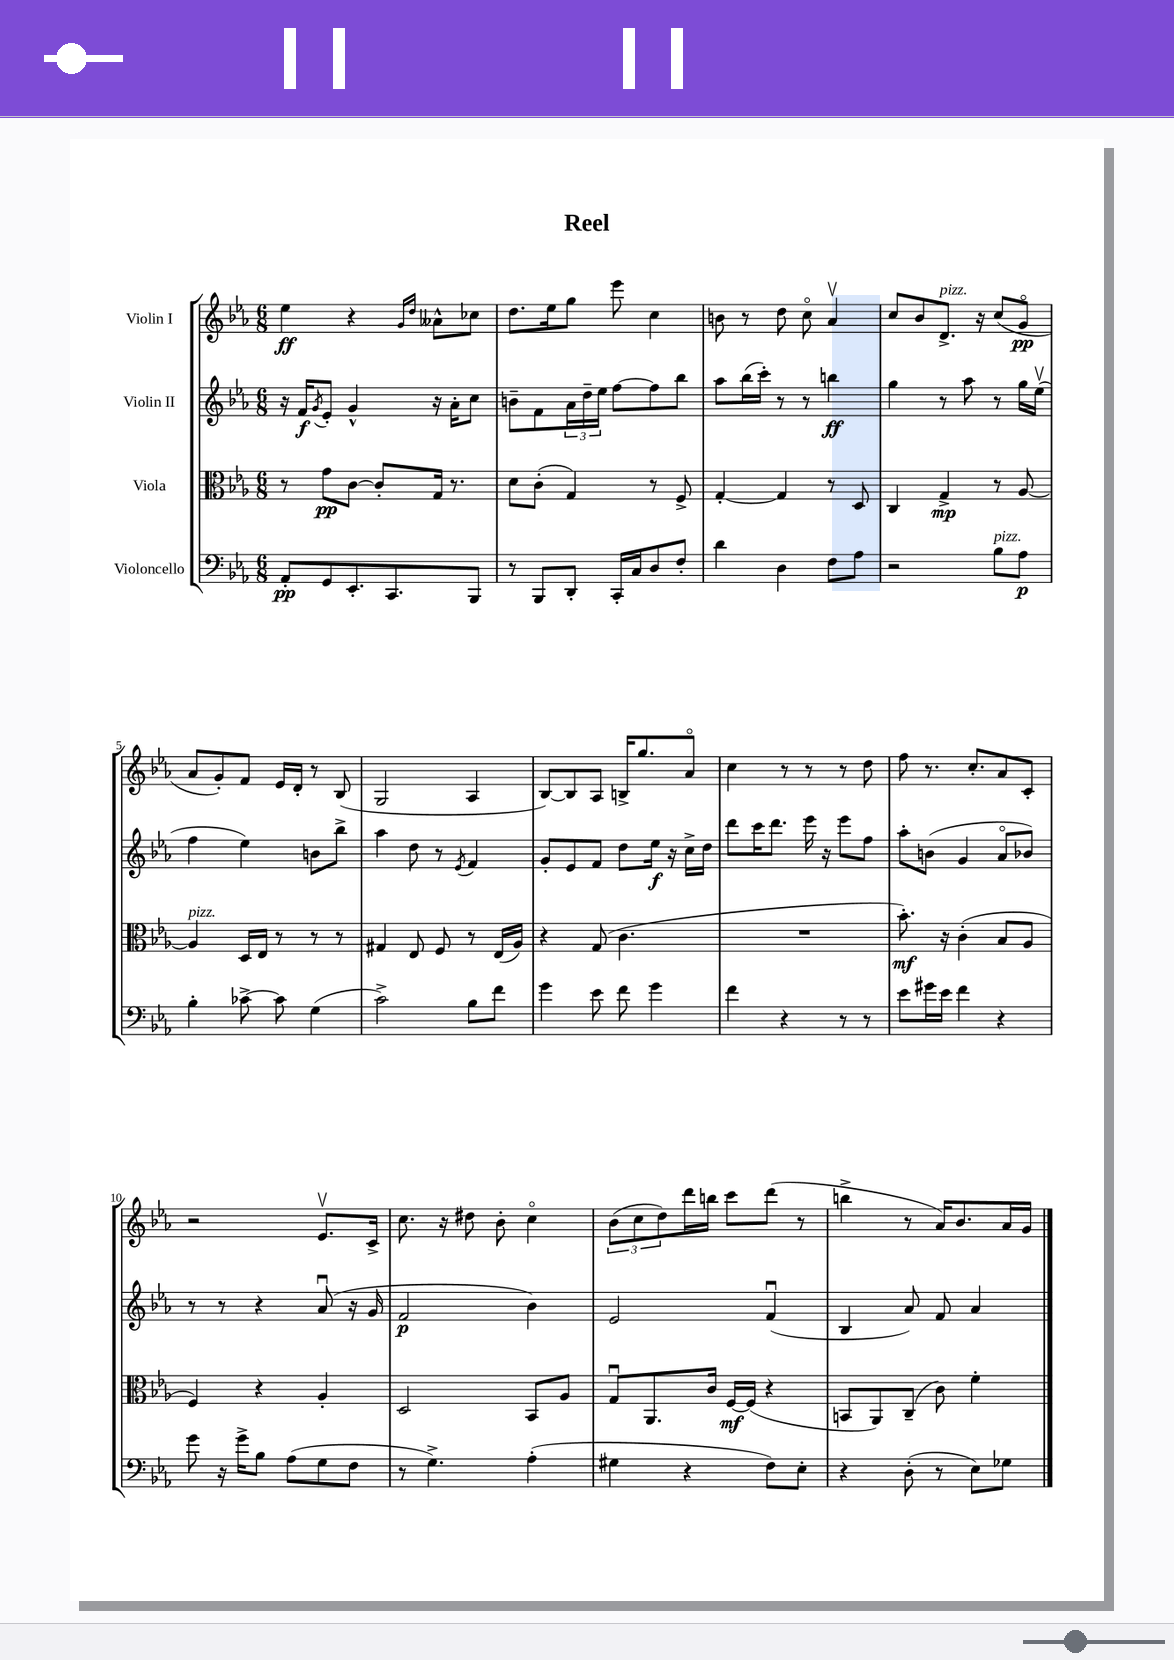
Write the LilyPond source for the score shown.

\header { title = "Reel" }
<<
\new StaffGroup <<
\new Staff = "s0" \with { instrumentName = "Violin I" } {
    \clef treble \key ees \major \numericTimeSignature \time 6/8
    ees''4\ff r4 \grace { g'16 d''16 } aeses'8-^ ces''8 |
    d''8. ees''16 g''8 ees'''8 c''4 |
    b'8 r8 d''8 c''8\flageolet aes'4\upbow |
    c''8 bes'8 d'8.->^\markup { \italic "pizz." } r16 c''8( g'8\flageolet\pp |
    aes'8 g'8-.) f'8 ees'16 d'16-. r8 bes8( |
    g2 aes4 |
    bes8~) bes8 aes8 b16-> g''8. aes'8\flageolet |
    c''4 r8 r8 r8 d''8 |
    f''8 r8. c''8.-. aes'8 c'8-. |
    r2 ees'8.\upbow c'16-> |
    c''8. r16 dis''8 bes'8-. c''4\flageolet |
    \tuplet 3/2 { bes'8( c''8 d''8) } d'''16 b''16 c'''8 d'''8( r8 |
    b''4-> r8 aes'16) bes'8. aes'16 g'16 \bar "|." |
}
\new Staff = "s1" \with { instrumentName = "Violin II" } {
    \clef treble \key ees \major \numericTimeSignature \time 6/8
    r16 f'16\f \acciaccatura { g'8 } ees'8-. g'4-^ r16 aes'16-. c''8 |
    b'8-- f'8 \tuplet 3/2 { aes'16 d''16-- ees''16 } f''8~ f''8 bes''8 |
    aes''8 bes''16( c'''16-.) r8 r8 b''4\ff |
    g''4 r8 aes''8 r8 g''16 ees''16\upbow( |
    f''4 ees''4) b'8 bes''8-> |
    aes''4 d''8 r8 \acciaccatura { ees'8 } f'4 |
    g'8-. ees'8 f'8 d''8 ees''16\f r16 c''16-> d''16 |
    d'''8 c'''16 d'''8. ees'''16 r16 ees'''8 f''8 |
    aes''8-. b'8( g'4 aes'8\flageolet bes'8) |
    r8 r8 r4 aes'8\downbow( r16 g'16 |
    f'2\p bes'4) |
    ees'2 f'4\downbow( |
    bes4 aes'8) f'8 aes'4 \bar "|." |
}
\new Staff = "s2" \with { instrumentName = "Viola" } {
    \clef alto \key ees \major \numericTimeSignature \time 6/8
    r8 g'8\pp c'8~ c'8-. g16 r8. |
    d'8 c'8-.( g4) r8 f8-> |
    g4~-. g4 r8 d8 |
    c4 g4->\mp r8 aes8~ |
    aes4^\markup { \italic "pizz." } d16 ees16 r8 r8 r8 |
    gis4 ees8 f8 r8 ees16( aes16) |
    r4 g8( c'4. |
    R2. |
    bes'8.-.\mf) r16 c'4-.( bes8 aes8 |
    f4) r4 aes4-. |
    d2 bes,8 aes8 |
    g8\downbow aes,8. c'16 f16~\mf f16( r4 |
    b,8 aes,8) c8--( c'8) f'4-. \bar "|." |
}
\new Staff = "s3" \with { instrumentName = "Violoncello" } {
    \clef bass \key ees \major \numericTimeSignature \time 6/8
    aes,8-.\pp g,8 ees,8.-. c,8. bes,,8 |
    r8 bes,,8 d,8-. c,16-. c16 d8 f8-. |
    d'4 d4 f8 aes8 |
    r2 bes8^\markup { \italic "pizz." } aes8\p |
    bes4-. ces'8~-> ces'8 g4( |
    c'2->) bes8 f'8 |
    g'4 ees'8 f'8 g'4 |
    f'4 r4 r8 r8 |
    ees'8 gis'16 ees'16 f'4 r4 |
    g'8 r16 g'16-> bes8 aes8( g8 f8 |
    r8 g4.->) aes4-.( |
    gis4 r4 f8) ees8-. |
    r4 d8-.( r8 ees8) ges8 \bar "|." |
}
>>
>>
